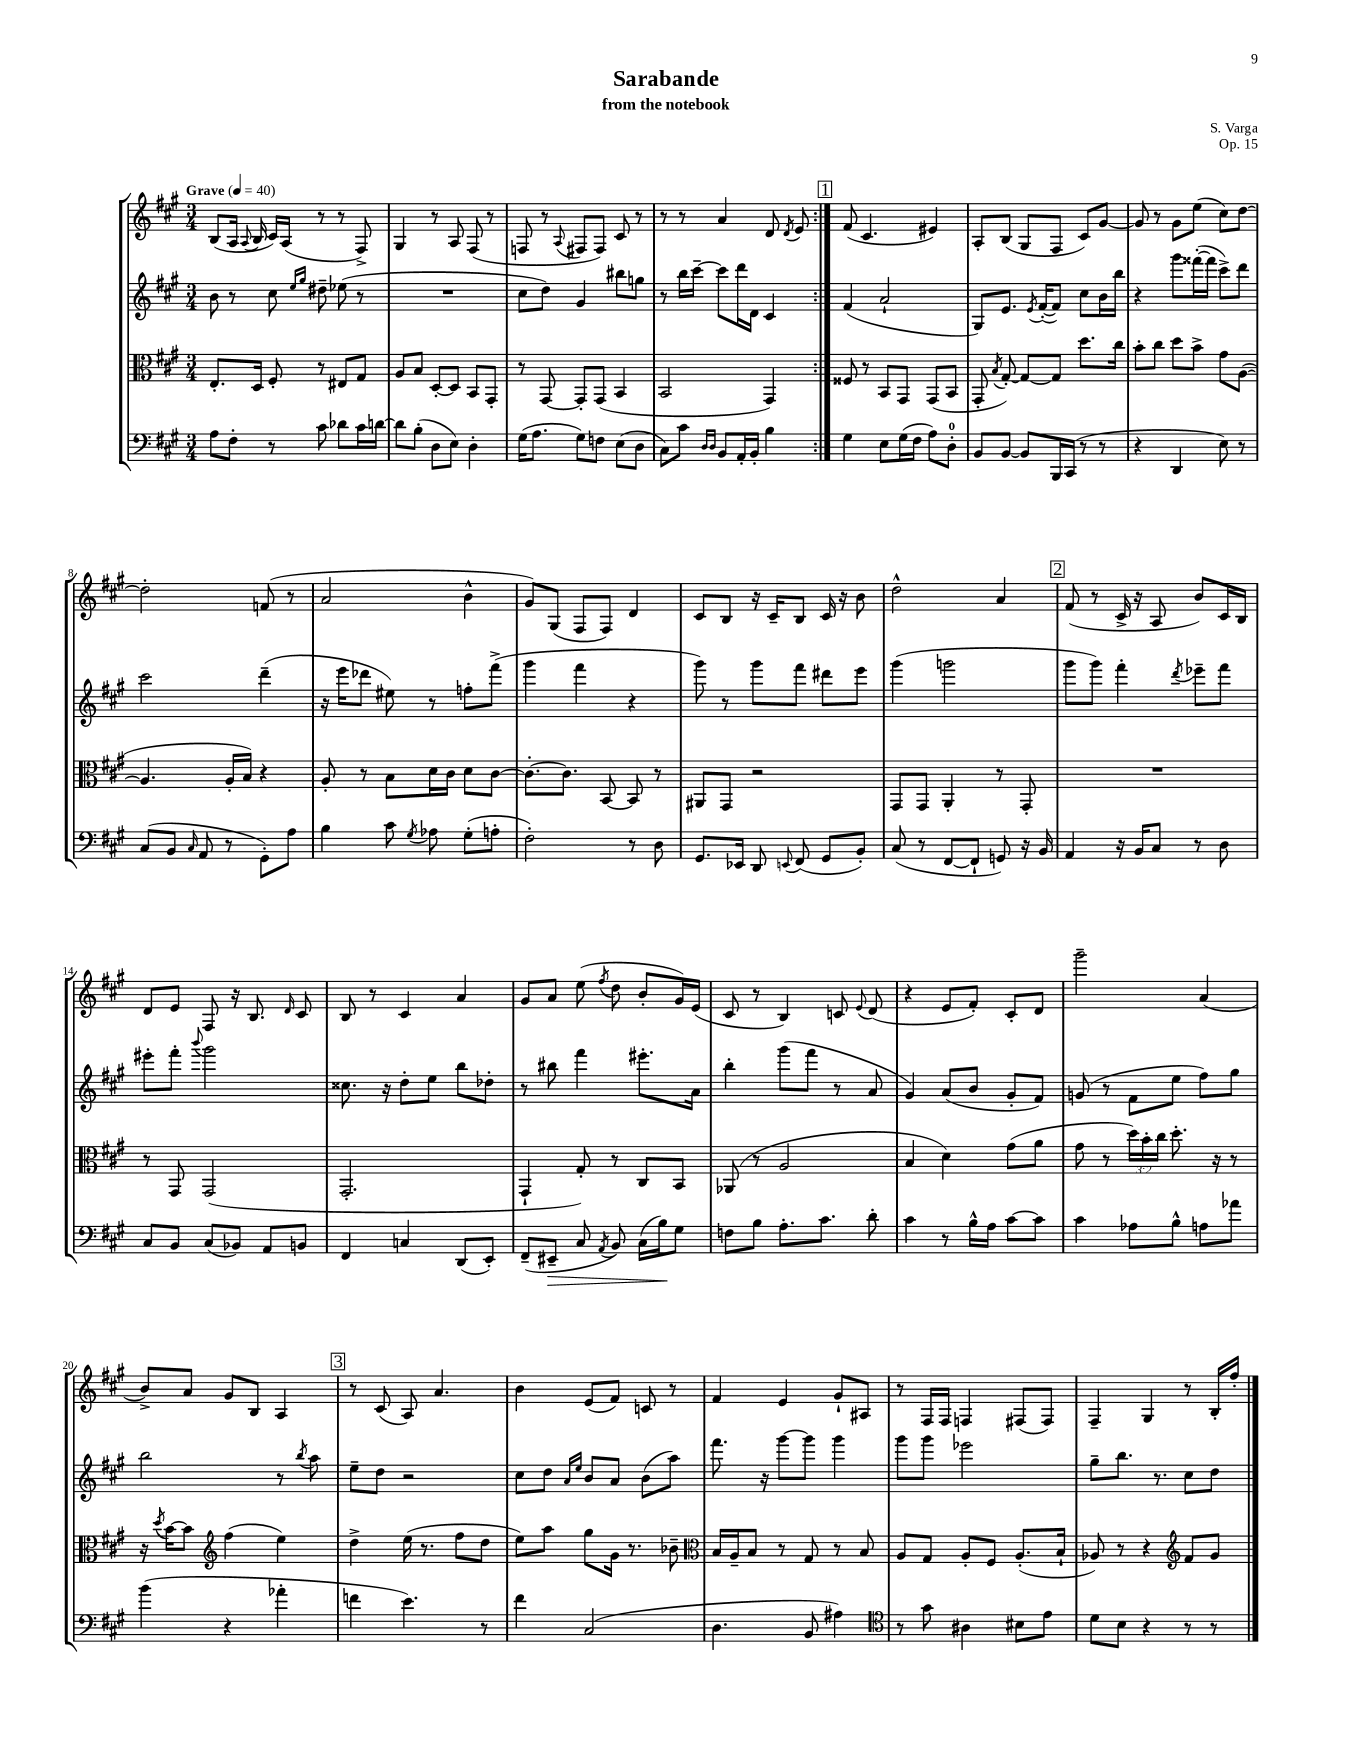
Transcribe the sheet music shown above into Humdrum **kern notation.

**kern	**dynam	**kern	**kern	**kern
*part4	*part4	*part3	*part2	*part1
*staff4	*staff4	*staff3	*staff2	*staff1
*clefF4	*	*clefC3	*clefG2	*clefG2
*k[f#c#g#]	*	*k[f#c#g#]	*k[f#c#g#]	*k[f#c#g#]
*M3/4	*	*M3/4	*M3/4	*M3/4
*MM40	*	*MM40	*MM40	*MM40
=1	=1	=1	=1	=1
!	!	!	!	!LO:TX:a:B:t=Grave
8A\L	.	8.E'/L	8b\	(8B/L
8F#'\J	.	.	8r	16A/Jk
.	.	.	.	8qqA/
.	.	16D/Jk	.	16B/
8r	.	8F#'/	8cc#\	16c#/LL)
.	.	.	.	(16A/JJ
.	.	.	16qqee/LL	.
.	.	.	16qqgg#/JJ	.
8c#\	.	8r	8dd#X~\	8r
8d-X\L	.	8E#X/L	(8ee-X\	8r
16c#\L	.	8G#/J	8r	8F#^/)
[16dn\JJ	.	.	.	.
=2	=2	=2	=2	=2
8d\L]	.	8A/L	2.r	4G#/
(8B'\J	.	8B/J	.	.
8D\L	.	[8D'/L	.	8r
8E\J)	.	8D/J]	.	8A/
4D'\	.	8BB/L	.	(8F#/
.	.	8GG#'/J	.	8r
=3	=3	=3	=3	=3
(16G#\KL	.	8r	8cc#\L	8Fn/
8.A\J	.	.	.	.
.	.	[8GG#/	8dd\J)	8r
.	.	.	.	8qqA/
8G#\L)	.	8GG#'/L]	4g#/	8F#X/L
8Fn\J	.	(8GG#/J	.	8F#/J)
(8E\L	.	4BB/	8bb#X\L	8c#/
8D\J	.	.	8ggn\J	8r
=4	=4	=4	=4	=4
8C#\L)	.	2BB/	8r	8r
8c#\J	.	.	16bb\LL	8r
.	.	.	[16ccc#~\JJ	.
16qqD/LL	.	.	.	.
16qqD/JJ	.	.	.	.
8BB/L	.	.	8ccc#\L]	4a/
16AA'/L	.	.	16ddd\L	.
16BB'/JJ	.	.	16d\JJ	.
4B\	.	4GG#/)	4c#/	8d/
.	.	.	.	8qd/
.	.	.	.	8e/
!!LO:REH:place=s1:t=1
=5:|!	=5:|!	=5:|!	=5:|!	=5:|!
4G#\	.	8F##X/	(4f#/	(8f#/
.	.	8r	.	4.c#/
8E\L	.	8BB/L	2a`/	.
(16G#\L	.	8GG#/J	.	.
16F#\JJ	.	.	.	.
8A\L)	.	(8GG#/L	.	4e#X/)
8D'\J	.	8BB/J	.	.
=6	=6	=6	=6	=6
8BB/L	.	8GG#'/	8G#/L)	8A'/L
.	.	8qB/	.	.
[8BB/J	.	[8G#'/)	8.e/J	(8B/J
8BB/L]	.	8G#/L_	.	8G#/L
.	.	.	8qe/	.
.	.	.	([16f#'/KL	.
16BBB/L	.	8G#/J]	8f#/J])	8F#/J
(16CC#/JJ	.	.	.	.
8r	.	8.dd\L	8cc#\L	8c#/L)
8r	.	.	16b\L	[8g#/J
.	.	16cc#\Jk	16bb\JJ	.
=7	=7	=7	=7	=7
4r	.	8b'\L	4r	8g#/]
.	.	8cc#\J	.	8r
4DD/	.	8dd\L	8ggg#\L	8g#\L
.	.	8b^\J	([16fff##X'\L	(8ee\J
.	.	.	16fff##\JJ]	.
8E\)	.	8g#\L	8ccc#^\L)	8cc#\L)
8r	.	([8A\J	8ddd\J	[8dd\J
!!LO:LB:g=z
=8	=8	=8	=8	=8
(8C#/L	.	4.A/]	2ccc#\	2dd'\]
8BB/J	.	.	.	.
16qqC#/	.	.	.	.
8AA/	.	.	.	.
8r	.	16A'/LL	.	.
.	.	16B/JJ)	.	.
8GG#'\L)	.	4r	(4ddd~\	(8fn/
8A\J	.	.	.	8r
=9	=9	=9	=9	=9
4B\	.	8A'/	16r	2a/
.	.	.	16eee\KL	.
.	.	8r	8ddd-X\J	.
8c#\	.	8B\L	8ee#X\)	.
8qG#/	.	.	.	.
8A-X\	.	16d\L	8r	.
.	.	16c#\JJ	.	.
(8G#'\L	.	8d\L	8ffn'\L	4b^^\
8An'\J	.	[8c#\J	(8fff#^\J	.
=10	=10	=10	=10	=10
2F#'\)	.	8.c#'\L_	4ggg#\	8g#/L)
.	.	.	.	(8G#/J
.	.	8.c#\J]	.	.
.	.	.	4fff#\	8F#/L
.	.	[8BB/	.	8F#/J)
8r	.	8BB/]	4r	4d/
8D\	.	8r	.	.
=11	=11	=11	=11	=11
8.GG#/L	.	8AA#X/L	8ggg#\)	8c#/L
.	.	8GG#/J	8r	8B/J
16EE-X/Jk	.	.	.	.
8DD/	.	2r	8ggg#\L	16r
.	.	.	.	16c#~/KL
8qqEEn/	.	.	.	.
(8FF#/	.	.	8fff#\J	8B/J
8GG#/L	.	.	8ddd#X\L	16c#/
.	.	.	.	16r
8BB'/J)	.	.	8eee\J	8b\
=12	=12	=12	=12	=12
(8C#/	.	8GG#/L	(4ggg#\	2dd^^\
8r	.	8GG#/J	.	.
[8FF#/L	.	4AA'/	2gggn\	.
8FF#`/J]	.	.	.	.
8GGn/)	.	8r	.	4a/
16r	.	8GG#'/	.	.
16BB/	.	.	.	.
!!LO:REH:place=s1:t=2
=13	=13	=13	=13	=13
4AA/	.	2.r	8ggg#\L	(8f#/
.	.	.	8ggg#\J)	8r
16r	.	.	4fff#'\	16c#^/
16BB/KL	.	.	.	16r
8C#/J	.	.	.	8A/
.	.	.	8qddd/	.
8r	.	.	8eee-X~\L	8b/L)
8D\	.	.	8fff#\J	16c#/L
.	.	.	.	16B/JJ
!!LO:LB:g=z
=14	=14	=14	=14	=14
8C#/L	.	8r	8eee#X'\L	8d/L
8BB/J	.	8GG#/	8fff#'\J	8e/J
.	.	.	8qqbbb/	.
(8C#/L	.	(2GG#/	2ggg#\	8F#/
8BB-X/J)	.	.	.	16r
.	.	.	.	8.B/
8AA/L	.	.	.	.
.	.	.	.	16qqd/
8BBn/J	.	.	.	8c#/
=15	=15	=15	=15	=15
4FF#/	.	2.GG#'/	8.cc##X\	8B/
.	.	.	.	8r
.	.	.	16r	.
4Cn/	.	.	8dd'\L	4c#/
.	.	.	8ee\J	.
(8DD/L	.	.	8bb\L	4a/
8EE'/J)	.	.	8dd-X'\J	.
=16	=16	=16	=16	=16
(8FF#~/L	.	4GG#`/	8r	8g#/L
!	!LO:HP:b	!	!	!
8EE#X~/J	>	.	8bb#X\	8a/J
8C#/	.	8G#'/)	4fff#\	(8ee\
8qAA/	.	.	.	8qff#/
8BB/)	.	8r	.	8dd\
(16C#\LL	.	8C#/L	8.eee#X'\L	8b'/L
16B\J)	.	.	.	.
8G#\J	]	8BB/J	.	16g#/L)
.	.	.	16a\Jk	(16e/JJ
=17	=17	=17	=17	=17
8Fn\L	.	(8AA-X/	4bb'\	8c#/
8B\J	.	8r	.	8r
8.A'\L	.	2A/	(8ggg#\L	4B/)
.	.	.	8fff#\J	.
8.c#\J	.	.	.	.
.	.	.	8r	8cn/
.	.	.	.	8qqe/
8d'\	.	.	8a/	(8d/
=18	=18	=18	=18	=18
4c#\	.	4B/	4g#/)	4r
8r	.	4d\)	(8a/L	8e/L
16B^^\LL	.	.	8b/J	8f#'/J)
16A\JJ	.	.	.	.
[8c#\L	.	(8g#\L	8g#'/L	8c#'/L
8c#\J]	.	8a\J	8f#/J)	8d/J
=19	=19	=19	=19	=19
4c#\	.	8g#\	(8gn/	2ggg#~\
.	.	8r	8r	.
8A-X\L	.	24dd\LL)	8f#\L	.
.	.	24b'\	.	.
.	.	24cc#\JJ	.	.
8B^^\J	.	8.dd'\	8ee\J	.
8An\L	.	.	8ff#\L)	(4a/
.	.	16r	.	.
8a-X\J	.	8r	8gg#\J	.
!!LO:LB:g=z
=20	=20	=20	=20	=20
(4b\	.	16r	2bb\	8b^/L)
.	.	8qdd/	.	.
.	.	[16b\KL	.	.
.	.	8b\J]	.	8a/J
*	*	*clefG2	*	*
4r	.	(4ff#\	.	8g#/L
.	.	.	.	8B/J
4a-X'\	.	4ee\)	8r	4A/
.	.	.	8qbb/	.
.	.	.	8aa\	.
!!LO:REH:place=s1:t=3
=21	=21	=21	=21	=21
4fn\	.	4dd^\	8ee~\L	8r
.	.	.	8dd\J	(8c#/
4.e\)	.	(16ee\	2r	8A/)
.	.	8.r	.	.
.	.	.	.	4.a/
.	.	8ff#\L	.	.
8r	.	8dd\J	.	.
=22	=22	=22	=22	=22
4f#\	.	8ee\L)	8cc#\L	4b\
.	.	8aa\J	8dd\J	.
.	.	.	16qqa/LL	.
.	.	.	16qqee/JJ	.
(2C#/	.	8gg#\L	8b/L	(8e/L
.	.	16g#\Jk	8a/J	8f#/J)
.	.	8.r	.	.
.	.	.	(8b\L	8cn/
.	.	8b-X~\	8aa\J)	8r
=23	=23	=23	=23	=23
*	*	*clefC3	*	*
4.D\	.	16B/LL	8.fff#\	4f#/
.	.	16A~/J	.	.
.	.	8B/J	.	.
.	.	.	16r	.
.	.	8r	[8ggg#\L	4e/
8BB/	.	8G#/	8ggg#\J]	.
4A#X\)	.	8r	4ggg#\	8g#`/L
.	.	8B/	.	8A#X/J
=24	=24	=24	=24	=24
*clefC4	*	*	*	*
8r	.	8A/L	8ggg#\L	8r
8g#\	.	8G#/J	8ggg#\J	16F#/LL
.	.	.	.	16F#/JJ
4A#X\	.	8A'/L	2eee-X\	4Fn/
.	.	8F#/J	.	.
8B#X\L	.	(8.A'/L	.	(8F#X/L
8e\J	.	.	.	8F#/J)
.	.	16B`/Jk	.	.
=25	=25	=25	=25	=25
8d\L	.	8A-X/)	8gg#~\L	4F#~/
8B\J	.	8r	8.bb\J	.
4r	.	4r	.	4G#/
.	.	.	8.r	.
*	*	*clefG2	*	*
8r	.	8f#/L	8cc#\L	8r
8r	.	8g#/J	8dd\J	16B'/LL
.	.	.	.	16ff#'/JJ
==	==	==	==	==
*-	*-	*-	*-	*-
